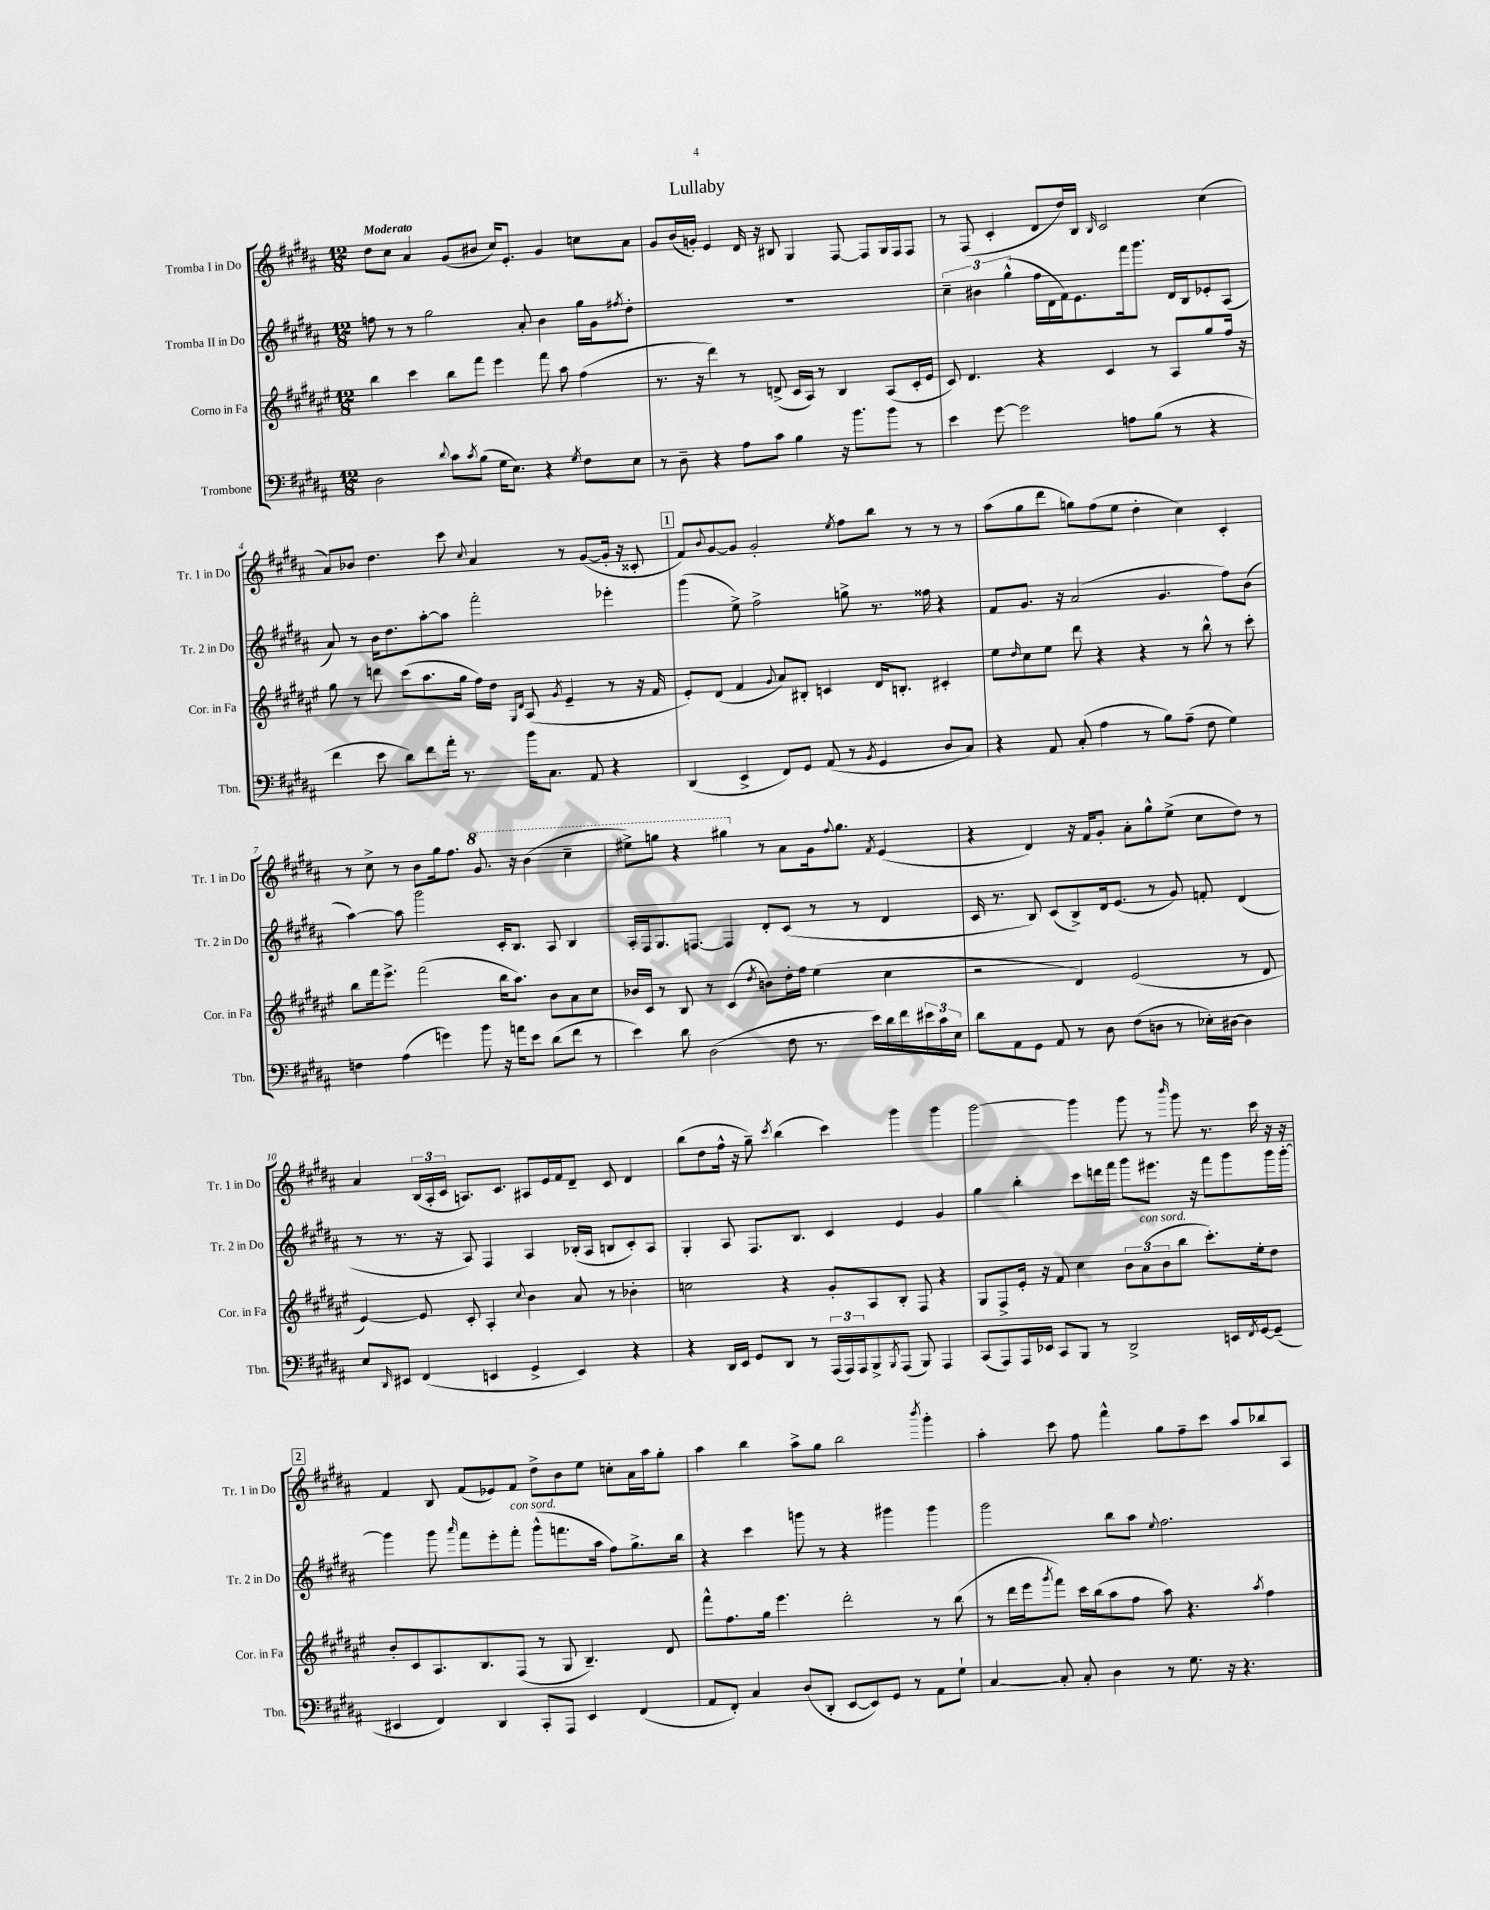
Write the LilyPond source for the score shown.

\header { title = "Lullaby" }
<<
\new StaffGroup <<
\new Staff = "s0" \with { instrumentName = "Tromba I in Do" shortInstrumentName = "Tr. 1 in Do" } {
    \clef treble \key b \major \numericTimeSignature \time 12/8 \tempo "Moderato"
    dis''8 cis''8 ais'4 gis'8( bis'8 cis''16) e'8.-. gis'4 c''8 ais'8 |
    gis'8 b'16( g'16-.) e'4 dis'16 r16 bis8 gis4 fis8~ fis8 gis16 fis16 fis8 |
    r8 fis8( cis'4-. dis'8 dis''16) b16 \grace { b16 } cis'2 cis''4( |
    ais'8) bes'8 dis''4. cis'''8 \appoggiatura { cis''8 } ais'4 r8 gis'8~( gis'16-. r16 cisis'8-. |
    \mark \markup { \box "1" } fis'8) \appoggiatura { b'8 } gis'8~ gis'8 gis'2-. \acciaccatura { e''8 } fis''8 b''8 r8 r8 r8 |
    ais''8( gis''8 dis'''8 g''8) fis''8( e''8 dis''4-. cis''4) cis'4-. |
    r8 cis''8-> r8 b'8 gis''16 fis''8. \ottava #1 gis''8. r16 b''4( cis'''4-- |
    eis'''8->) g'''8 r4 gis'''4 \ottava #0 r8 ais'8 gis'16 \appoggiatura { fis''8 } gis''8. \acciaccatura { fis'8 } e'4( |
    r4 dis'4) r16 fis'16 gis'8-. ais'8-. gis''8-^ e''8->( cis''8 dis''8) r8 |
    ais'4 \tuplet 3/2 { b16( ais16-. cis'16 } a8.) cis'8. ais8 e'16 fis'16 dis'8-- cis'8 dis'4 |
    b''8( dis''8 fis''16-^ r16 gis''8--) \acciaccatura { cis'''8 } b''4( cis'''4) gis'''4 gis'''4 |
    gis'''2~ gis'''4 gis'''8 r8 \grace { b'''16 } gis'''8 r8. cis'''16 r16 r16 |
    \mark \markup { \box "2" } fis'4 b8 fis'8( ees'8) fis'8 dis''8-> b'8 e''8 c''8-. ais'16 ais''16 gis''8-. |
    ais''4 b''4 ais''8-> gis''8 b''2 \acciaccatura { b'''8 } gis'''4-. |
    ais''4-. cis'''8 fis''8 fis'''4-^ gis''8 fis''8-- cis'''8 ais''8 bes''8 ais8 \bar "|." |
}
\new Staff = "s1" \with { instrumentName = "Tromba II in Do" shortInstrumentName = "Tr. 2 in Do" } {
    \clef treble \key b \major \numericTimeSignature \time 12/8
    f''8 r8 r8 gis''2 ais'8-. b'4 gis''16 gis'16 \acciaccatura { fis''8 } dis''8-. |
    R1. |
    \tuplet 3/2 { cis''4-- bis'4 gis''4-^( } fis''16 dis'16 fis'16) e'8. fis'''16 gis'''8. dis'16 b16 ees'8-. ais8( |
    ais'8) r8 b'16 dis''8. ais''8~-. ais''8 fis'''2-. ees'''4-. |
    \mark \markup { \box "1" } gis'''4( e''8->) fis''2-> g''8-> r8. fisis''16 r4 |
    fis'8 gis'8. r16 ais'2( gis'4. fis''8) b'8( |
    ais''4~) ais''8 gis'''2 cis'16-. b8. ais8 b4 |
    ais16-. fis16 gis8. f8.~ f4 dis'8-. cis'8( r8 r8 dis'4 |
    cis'16 r8. b8) cis'8( b8->) dis'16 e'8.( r8 gis'8) f'8-. dis'4( |
    r8 r8. r16 ais8) fis4 ais4 bes16-.( ais16 b8 cis'8-.) ais8 |
    gis4-. ais8 fis8. b8. cis'4 e'4 gis'4 |
    gis''4 b''4-. cis'''8 d'''16 fis'''16 gis'''8 eis'''8. r16 fis'''8 gis'''8 gis'''16 gis'''16~-. |
    \mark \markup { \box "2" } gis'''4 gis'''8 \grace { ais'''16 } fis'''8 e'''8-. fis'''8-.^\markup { \italic "con sord." } gis'''8-^( f'''8. ais''16 fis''8) gis''8.-> b''16 |
    r4 cis'''4 g'''8 r8 r4 gis'''4 gis'''4 |
    gis'''2 b''8 ais''8 \appoggiatura { e''8 } fis''2. \bar "|." |
}
\new Staff = "s2" \with { instrumentName = "Corno in Fa" shortInstrumentName = "Cor. in Fa" } {
    \clef treble \key fis \major \numericTimeSignature \time 12/8
    b''4 cis'''4 b''8 fis'''8 eis'''4 fis'''8 ais''8 fis''4( |
    r8. r16 dis'''4) r8 d'8->( cis'16 ais16) r8 b4 ais8( cis'16-. eis'16 |
    cis'8) dis'4. r4 cis'4 r8 ais8 gis''8 fis''16 r16 |
    gis''8 r8 d'''8 cis'''8( ais''8. gis''16 fis''16) dis''16 \grace { gis16 dis'16 } ais8( \acciaccatura { gis'8 } eis'4-- r8 r16 fis'16 |
    \mark \markup { \box "1" } eis'8-.) dis'8( fis'4 \appoggiatura { gis'8 } ais'8) bis8-. c'4 dis'16 b8.-. cis'4-. |
    eis''8 \grace { dis''16 } cis''8 eis''8 dis'''8 r4 r4 r8 b''8-^ r8 cis'''8-. |
    b''8 fis'''16 eis'''8.-> fis'''2( b''16 ais''8.) b'8 ais'8 cis''8 |
    bes'16 cis'16 r8 b8 r8 cis'4( \acciaccatura { dis''8 } b'8) dis''16-. fis''16 eis''4( cis''4 |
    r2 dis'4) eis'2( r8 dis'8 |
    eis'4~) eis'8 cis'8-. ais4-. \appoggiatura { cis''8 } b'4 ais'8 r8 bes'4-. |
    c''2 r4 gis'8-. ais8 b8-. fis8 r4 |
    gis8 fis8-> eis'16-. r16 fis'8 cis''4 \tuplet 3/2 { b'8 ais'8^\markup { \italic "con sord." }( b'8 } b''8 cis'''8.-.) eis''16-. dis''8 |
    \mark \markup { \box "2" } b'8-. cis'8 ais8. b8. fis8( r8 gis8 b4.--) dis'8 |
    fis'''8-^ fis''8. gis''16 eis'''4. dis'''2-. r8 b''8( |
    r8 dis'''16 eis'''16 \acciaccatura { gis'''8 } fis'''8) cis'''16 b''16( ais''8 fis''8 ais''8) r4. \acciaccatura { ais''8 } fis''4 \bar "|." |
}
\new Staff = "s3" \with { instrumentName = "Trombone" shortInstrumentName = "Tbn." } {
    \clef bass \key b \major \numericTimeSignature \time 12/8
    dis2 \appoggiatura { dis'8 } cis'8 \acciaccatura { cis'8 } b8( gis16 e8.) r4 \acciaccatura { gis8 } fis8 e8 |
    r8 dis8-- r4 ais8 cis'8 b4 r16 b'8. b'8 r8 |
    e'4 gis'8~ gis'2 a8 b8( r8 r4 |
    fis'4 e'8 dis'8) fis'8 ais'16-. r8. b'16 cis8. ais,8 r4 |
    \mark \markup { \box "1" } dis,4( e,4-> fis,8) gis,8 ais,8( r8 \acciaccatura { b,8 } gis,4 dis8 cis8) |
    r4 ais,8 cis8-.( ais4 r8 b8) ais8--( fis8 gis4) |
    f4 ais4( g'4) b'8 r16 a'16 e'8 dis'8( fis'8 r8 |
    e'4) dis'8 dis2( fis8 r8. e'16) dis'16 fis'16 \tuplet 3/2 { eis'16 cis'16 e16 } |
    dis'8 ais,8 gis,8 ais,8 r8 dis8 fis8( d8 r8 ees16-.) dis16~ dis4 |
    e8 \grace { dis,16 } eis,8 fis,4( e,4 gis,4-> e,4) r4 |
    r4 dis,16 e,16 gis,8 dis,8 r8 \tuplet 3/2 { ais,,16( ais,,16) ais,,16 } b,,8-> \acciaccatura { b,,8 } ais,,8( b,,8) ais,,4 |
    cis,8( ais,,8) ais,,16 ees,16 cis,8 b,,8 r8 dis,2-> e,16 \acciaccatura { fis,8 } gis,16~ gis,8--( |
    \mark \markup { \box "2" } eis,4 fis,4) dis,4 cis,8-. ais,,8 eis,4 fis,4( |
    ais,8 fis,8-.) cis4 dis8( dis,8-. e,8~ e,8) gis,8 r8 ais,8 gis8-! |
    cis4~ cis8-. cis8-. dis4 r8 gis8. r16 r4. \bar "|." |
}
>>
>>
